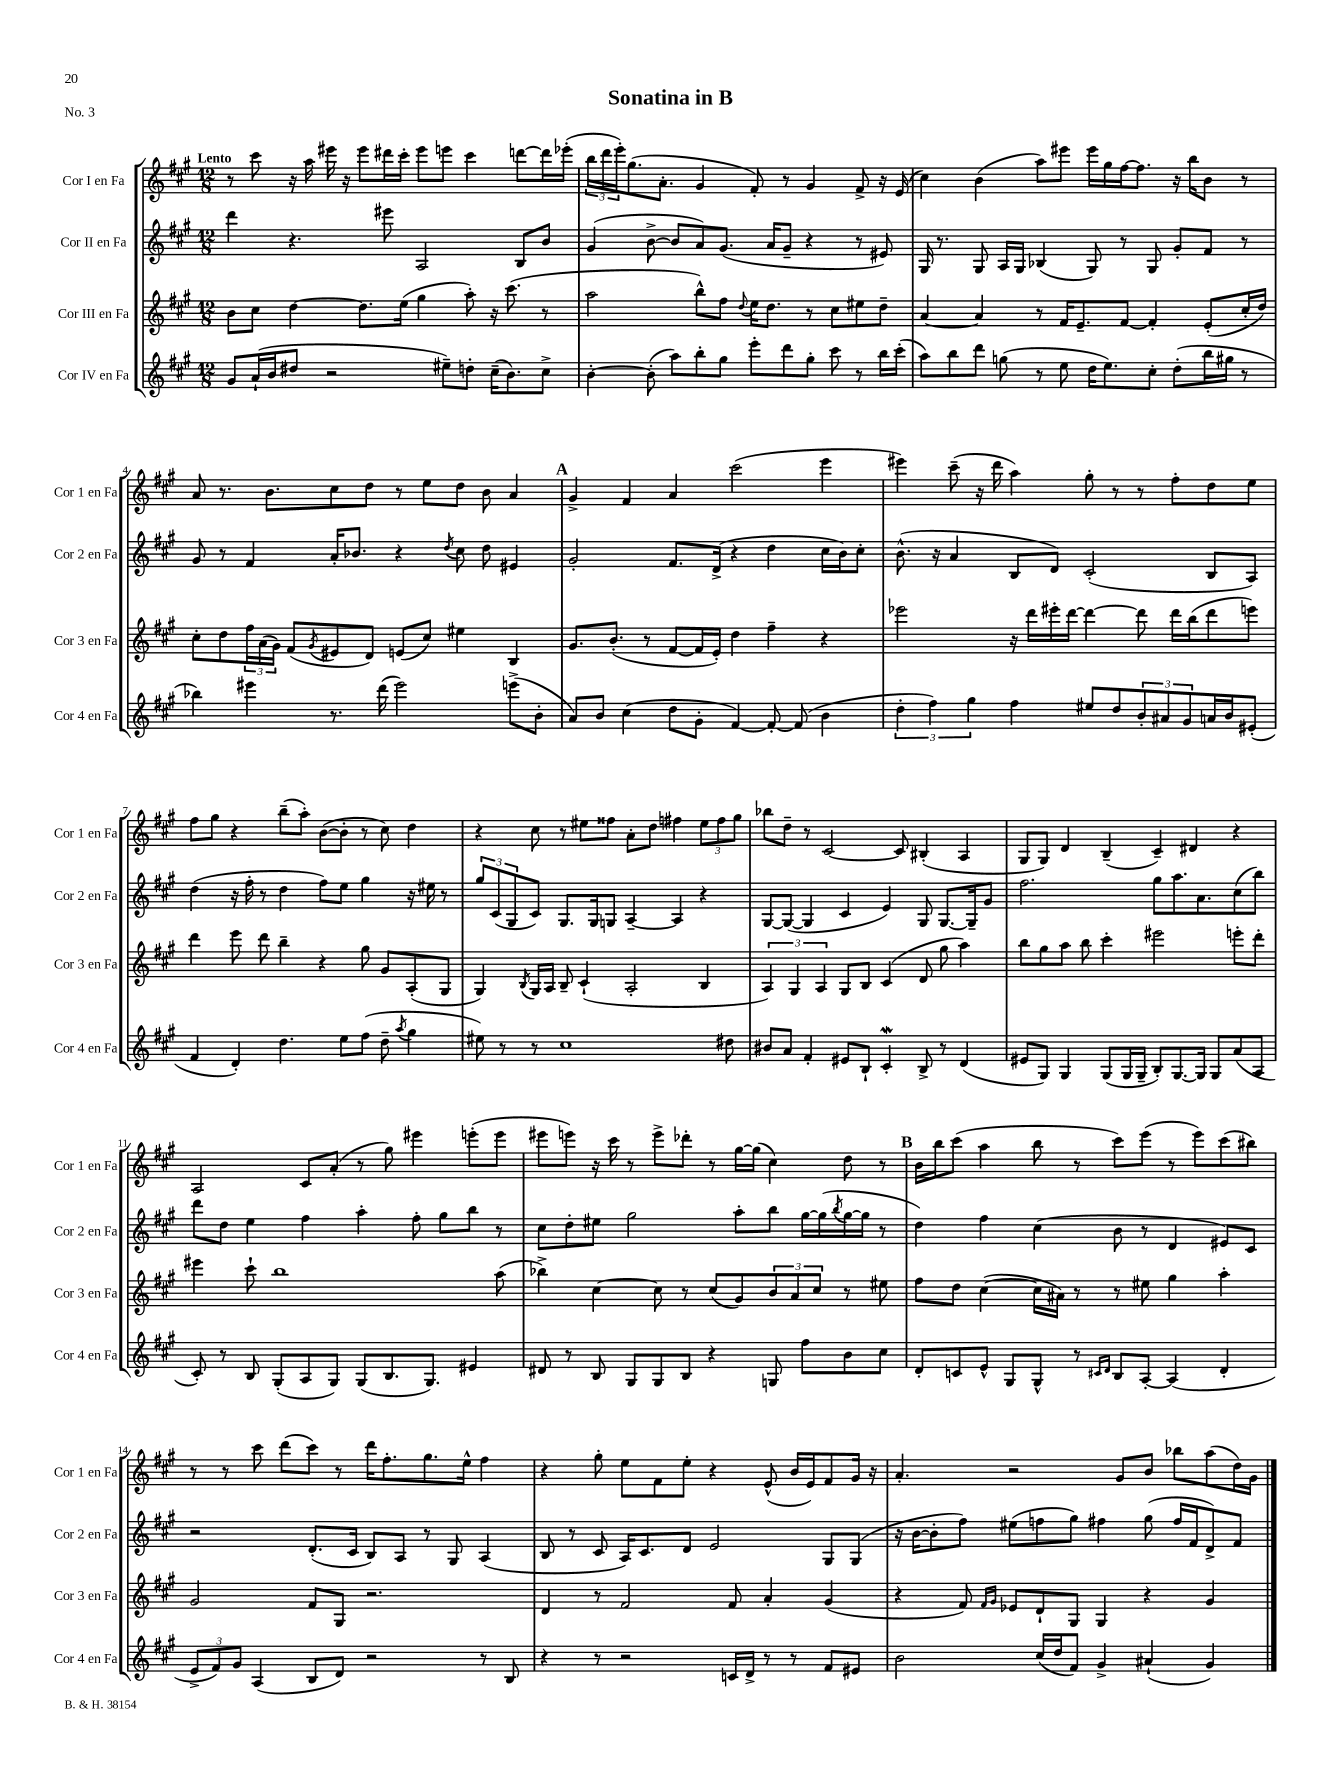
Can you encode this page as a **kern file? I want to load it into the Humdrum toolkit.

**kern	**kern	**kern	**kern
*part4	*part3	*part2	*part1
*staff4	*staff3	*staff2	*staff1
*I"Cor IV en Fa	*I"Cor III en Fa	*I"Cor II en Fa	*I"Cor I en Fa
*I'Cor 4 en Fa	*I'Cor 3 en Fa	*I'Cor 2 en Fa	*I'Cor 1 en Fa
*clefG2	*clefG2	*clefG2	*clefG2
*k[f#c#g#]	*k[f#c#g#]	*k[f#c#g#]	*k[f#c#g#]
*M12/8	*M12/8	*M12/8	*M12/8
=1	=1	=1	=1
!	!	!	!LO:TX:a:B:t=Lento
8g#/L	8b\L	4ddd\	8r
(16a`/L	8cc#\J	.	8ccc#\
16b/J	.	.	.
8dd#X/J	[4dd\	4.r	16r
.	.	.	16aa\
2r	.	.	16eee#X\
.	.	.	16r
.	8.dd\L]	.	8eee#\L
.	.	8eee#X\	16ddd#X\L
.	(16ee\Jk	.	16ccc#'\JJ
.	4gg#\	2A/	8eee#\L
8ee#X~\L)	.	.	8eeen\J
8ddn'\J	8aa'\)	.	4ccc#\
(16cc#~\KL	16r	.	.
8.b\)	(8.ccc#\	.	.
.	.	8B/L	[8dddn\L
8cc#^\J	8r	8b/J	16ddd\L]
.	.	.	(16eee-X'\JJ
=2	=2	=2	=2
[4b'\	2aa\	(4g#/	24bb\LL
.	.	.	24ddd\
.	.	.	24eee'\J)
.	.	.	(8.gg#\
(8b'\]	.	[8b^\	.
.	.	.	8.a'\J
8aa\L)	.	8b/L]	.
8bb'\	8bb^^\L)	8a/)	4g#/
8gg#\J	8ff#\J	(8.g#/J	.
.	8qqdd/	.	.
8eee'\L	16ee\KL	.	8f#'/)
.	8.dd\J	16a/KL	.
8ddd\	.	8g#~/J	8r
8gg#'\J	8r	4r	4g#/
8ccc#\	8cc#\L	.	.
8r	8ee#X\	8r	8f#^/
16bb\LL	8dd~\J	8e#X/)	16r
(16ccc#'\JJ	.	.	(16e/
=3	=3	=3	=3
8aa\L)	[4a/	16G#/	4cc#\)
.	.	8.r	.
8bb\	.	.	.
8ddd\J	4a/]	8G#/	(4b\
(8ggn\	.	16A/LL	.
.	.	16G#/JJ	.
8r	8r	(4B-X/	8aa\L)
8ee\	16f#/KL	.	8eee#X\J
.	8.e~/	.	.
16dd\KL	.	8G#/)	16eee#\LL
8.ee\)	.	.	16gg#\
.	[8f#/J	8r	[16ff#\J
.	.	.	8.ff#\J]
8cc#'\J	4f#'/]	8G#/	.
(8dd'\L	.	8g#'/L	16r
.	.	.	16bb\KL
16bb\L	(8e'/L	8f#/J	8b\J
16gg#X\JJ	.	.	.
8r	16cc#'/L	8r	8r
.	16dd/JJ)	.	.
!!LO:LB:g=z
=4	=4	=4	=4
4bb-X\)	8cc#'\L	8g#/	8a/
.	8dd\	8r	8.r
4eee#X\	24ff#\L	4f#/	.
.	(24a\	.	.
.	.	.	8.b\L
.	24g#\JJ)	.	.
.	(8f#/L	.	.
.	8qg#/	.	.
8.r	8e#X/	16a'/KL	8cc#\
.	.	8.b-X/J	.
.	8d/J)	.	8dd\J
(16ddd\	.	.	.
2eee#\)	(8en/L	4r	8r
.	8cc#/J)	.	8ee\L
.	.	8qdd/	.
.	4ee#X\	8cc#\	8dd\J
.	.	8dd\	8b\
(8eeen^\L	4B/	4e#X/	4a/
8b'\J	.	.	.
!!LO:REH:place=s1:t=A
=5	=5	=5	=5
8a/L)	8.g#/L	2g#'/	4g#^/
8b/J	.	.	.
.	(8.b'/J	.	.
(4cc#\	.	.	4f#/
.	8r	.	.
8dd\L	[8f#/L	8.f#/L	4a/
8g#'\J	16f#/L]	.	.
.	16e'/JJ)	(16d^/Jk	.
[4f#/)	4dd\	4r	(2ccc#\
8f#'/_	4ff#~\	4dd\	.
(8f#/]	.	.	.
4b\	4r	16cc#\LL	4eee\
.	.	16b\J)	.
.	.	8cc#'\J	.
=6	=6	=6	=6
6dd'\	2eee-X\	(8.b^^\	4eee#X\)
6ff#\)	.	.	.
.	.	16r	.
.	.	4a/	(8ccc#~\
6gg#\	.	.	.
.	.	.	16r
.	.	.	16ddd\
4ff#\	16r	8B/L	4aa\)
.	16ddd\LL	.	.
.	16eee#X'\	8d/J)	.
.	[16ddd\JJ	.	.
8ee#X/L	4ddd\_	(2c#'/	8gg#'\
8dd/	.	.	8r
12b'/	8ddd\]	.	8r
12a#X/	.	.	.
.	16ddd\LL	.	8ff#'\L
12g#/	.	.	.
.	(16bb\J	.	.
16an/L	8ddd\	8B/L	8dd\
16b/J	.	.	.
(8e#X'/J	8eeen\J)	8A/J)	8ee\J
!!LO:LB:g=z
=7	=7	=7	=7
4f#/	4ddd\	(4dd\	8ff#\L
.	.	.	8gg#\J
4d'/)	8eee\	16r	4r
.	.	16ff#'\	.
.	8ddd\	8r	.
4.dd\	4bb~\	4dd\	(8bb~\L
.	.	.	8aa'\J)
.	4r	8ff#\L)	([8b\L
8ee\L	.	8ee\J	8b'\J]
(8ff#\J	8gg#\	4gg#\	8r
8dd~\	8g#/L	.	8cc#\)
8qaa/	.	.	.
4gg#\	(8A'/	16r	4dd\
.	.	16ee#X\	.
.	8G#/J	8r	.
=8	=8	=8	=8
8ee#X\)	4G#/)	12gg#/L	4r
.	.	(12c#/	.
8r	.	.	.
.	.	12G#/	.
.	8qB/	.	.
8r	16G#/LL	8c#/J)	8cc#\
.	16A/JJ	.	.
1cc#	8B~/	8.G#/L	8r
.	(4c#`/	.	8ee#X\L
.	.	16G#/k	.
.	.	8Gn/J	8ff##X\J
.	2A'/	[4A~/	8a'\L
.	.	.	8dd\J
.	.	4A/]	4ff#X\
.	4B/	4r	12ee#\L
.	.	.	12ff#\
8dd#X\	.	.	.
.	.	.	12gg#\J
=9	=9	=9	=9
8b#X/L	6A/)	[8G#/L	8bb-X\L
8a/J	.	(8G#/J_	8dd~\J
.	6G#/	.	.
4f#'/	.	4G#/]	8r
.	6A/	.	.
.	.	.	[2c#/
8e#X/L	8G#/L	4c#/	.
8B`/J	8B/J	.	.
4c#W'/	(4c#/	4e/)	.
.	.	.	8c#/]
8B^/	8d/	8G#/	(4B#X'/
8r	8gg#\	[8.G#/L	.
(4d/	4aa\)	.	4A/
.	.	16G#~/k]	.
.	.	8g#/J	.
=10	=10	=10	=10
8e#X/L	8bb\L	2.ff#\	8G#/L
8G#/J)	8gg#\	.	8G#/J)
4G#/	8aa\J	.	4d/
.	8bb\	.	.
(8G#/L	4ccc#'\	.	(4B~/
16G#/L	.	.	.
16G#~/JJ	.	.	.
8B'/L)	2eee#X\	8gg#\L	4c#~/)
[8.G#/	.	8.aa\	.
.	.	.	4d#X/
16G#/Jk]	.	8.a\	.
8G#/L	.	.	.
(8a/	8eeen'\L	(8cc#\	4r
8A/J	8ddd'\J	8bb\J)	.
!!LO:LB:g=z
=11	=11	=11	=11
8c#'/)	4eee#X\	8ddd\L	2A/
8r	.	8dd\J	.
8B/	8ccc#`\	4ee\	.
(8G#'/L	1bb	.	.
8A/	.	4ff#\	8c#/L
8G#/J)	.	.	(8a'/J
(8G#/L	.	4aa'\	8r
8.B/	.	.	8gg#\)
.	.	8ff#'\	4eee#X\
8.G#/J)	.	.	.
.	.	8gg#\L	.
4e#X/	.	8bb\J	(8eeen'\L
.	(8aa\	8r	8eee\J
=12	=12	=12	=12
8d#X/	4bb-X^\)	8cc#\L	8eee#X\L
8r	.	8dd'\	8eeen\J)
8B/	[4cc#\	8ee#X\J	16r
.	.	.	16ccc#\
8G#/L	.	2gg#\	8r
8G#/	8cc#\]	.	8eee^\L
8B/J	8r	.	8ddd-X'\J
4r	(8cc#/L	.	8r
.	8g#/)	8aa'\L	[16gg#\LL
.	.	.	(16gg#\JJ]
8Gn/	12b/	8bb\J	4cc#\)
.	12a/	.	.
8ff#\L	.	[16gg#\LL	.
.	12cc#/J	.	.
.	.	(16gg#\]	.
.	.	8qbb/	.
8b\	8r	[16gg#\	8dd\
.	.	16gg#\JJ]	.
8cc#\J	8ee#X\	8r	8r
!!LO:REH:place=s1:t=B
=13	=13	=13	=13
8d'/L	8ff#\L	4dd\)	16b\LL
.	.	.	16bb\J
8cn/	8dd\J	.	(8ccc#\J
8e^^/J	([4cc#\	4ff#\	4aa\
8G#/L	.	.	.
8G#^^/J	16cc#\LL]	(4cc#\	8bb\
.	16a#X\JJ)	.	.
8r	8r	.	8r
16qqc#X/LL	.	.	.
16qqd/JJ	.	.	.
8B/L	8r	8b\	8ccc#\L)
[8A'/J	8ee#X\	8r	(8eee\J
(4A/]	4gg#\	4d/	8r
.	.	.	8eee\L)
4d'/	4aa'\	8e#X/L)	(8ccc#\
.	.	8c#/J	8bb#X\J)
!!LO:LB:g=z
=14	=14	=14	=14
12e^/L	2g#/	2r	8r
12f#/)	.	.	.
.	.	.	8r
12g#/J	.	.	.
(4A/	.	.	8ccc#\
.	.	.	(8ddd\L
8B/L	8f#/L	(8.d'/L	8ccc#\J)
8d/J)	8G#/J	.	8r
.	.	16c#/Jk	.
2r	2.r	8B/L)	16ddd\KL
.	.	.	8.ff#'\
.	.	8A/J	.
.	.	8r	8.gg#\
.	.	8G#/	.
.	.	.	16ee^^\Jk
8r	.	(4A/	4ff#\
8B/	.	.	.
=15	=15	=15	=15
4r	4d/	8B/	4r
.	.	8r	.
8r	8r	8c#/	8gg#'\
2r	2f#/	16A/KL)	8ee\L
.	.	8.c#/	.
.	.	.	8f#\
.	.	8d/J	8ee'\J
.	.	2e/	4r
16cn/LL	8f#/	.	.
16d^/JJ	.	.	.
8r	4a'/	.	(8e^^/
8r	.	.	16b/LL
.	.	.	16e/J)
8f#/L	(4g#/	8G#/L	8f#/
8e#X/J	.	(8G#/J	16g#/Jk
.	.	.	16r
=16	=16	=16	=16
2b\	4r	16r	4.a'/
.	.	[16b\KL	.
.	.	8b'\]	.
.	8f#/)	8ff#\J)	.
.	16qqf#/LL	.	.
.	16qqg#/JJ	.	.
.	8e-X/L	(8ee#X\L	2r
(16cc#/LL	8d`/	8ffn\	.
16dd/J	.	.	.
8f#/J)	8G#/J	8gg#\J)	.
4g#^/	4G#/	4ff#X\	.
.	.	.	8g#/L
(4a#X`/	4r	(8gg#\	8b/J
.	.	16ff#/LL	8bb-X\L
.	.	16f#/J	.
4g#/)	4g#/	8d^/)	(8aa\
.	.	8f#/J	16dd\L)
.	.	.	16g#\JJ
==	==	==	==
*-	*-	*-	*-
